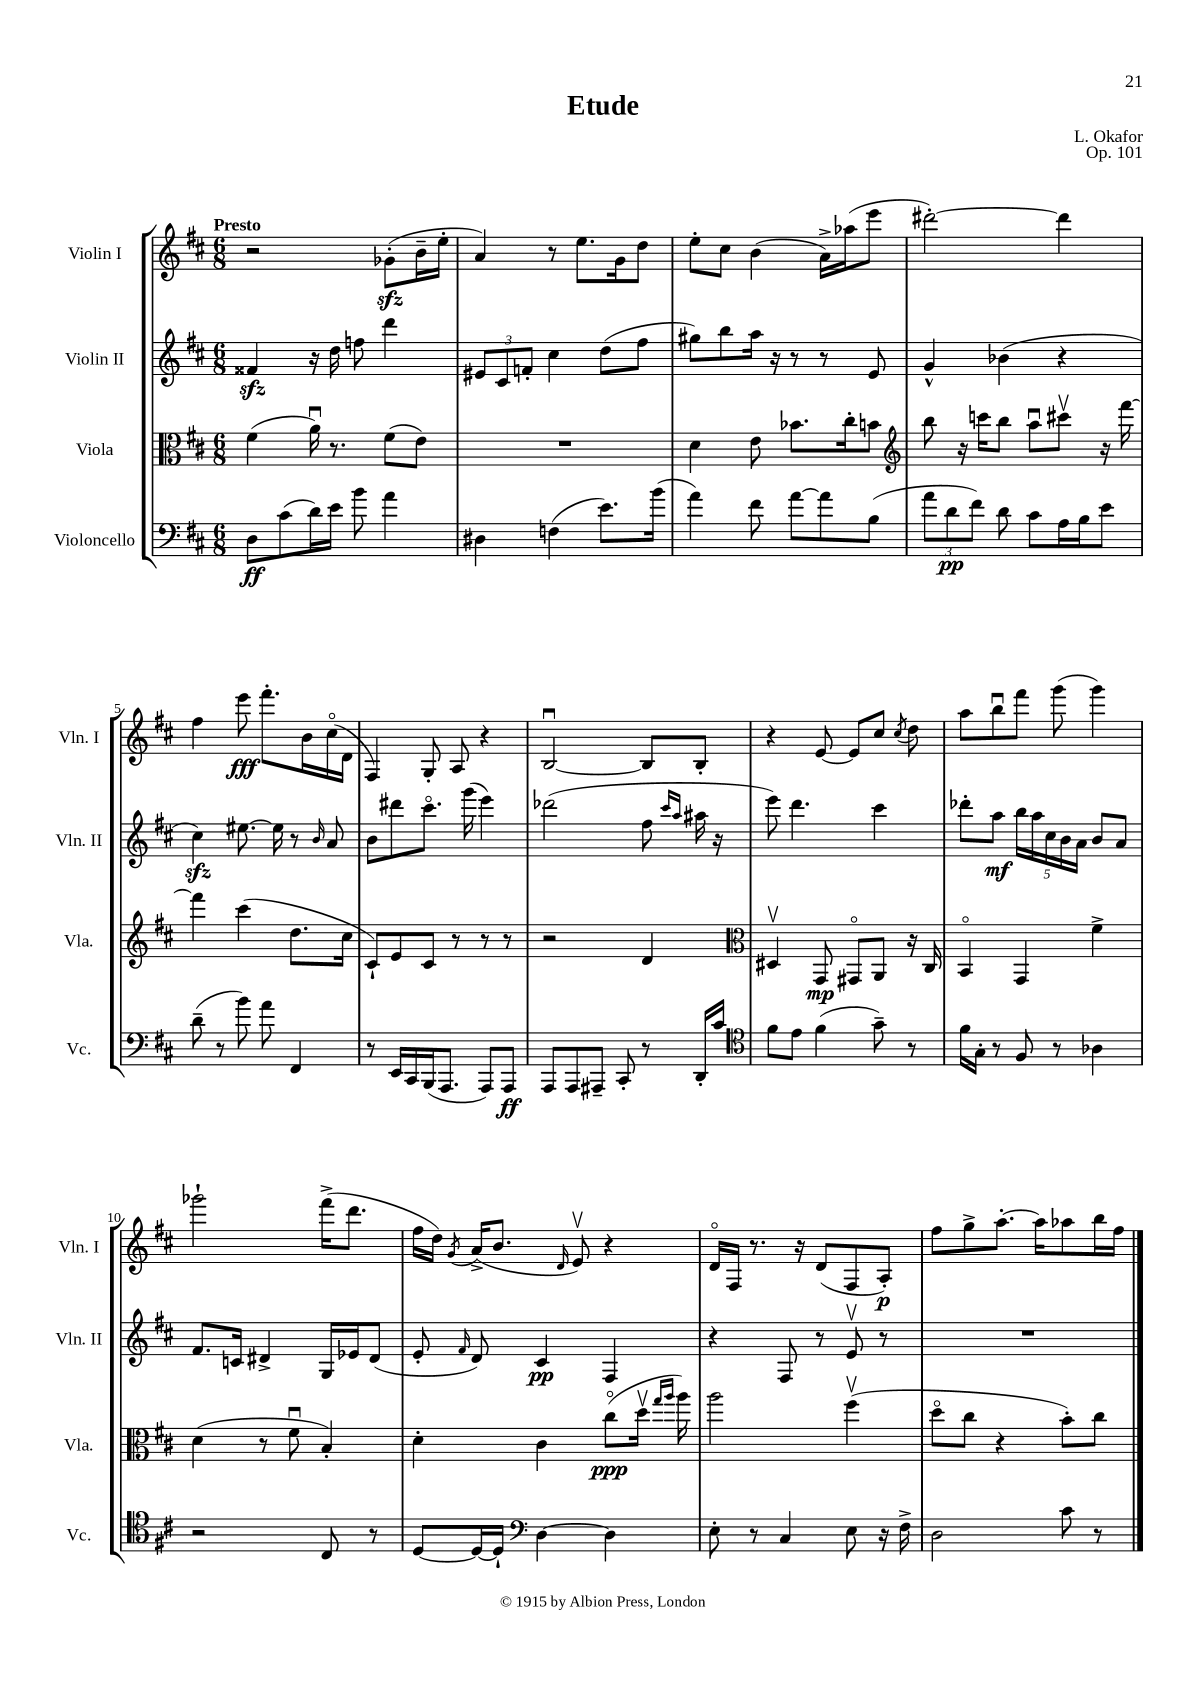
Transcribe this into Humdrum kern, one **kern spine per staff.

**kern	**kern	**kern	**kern
*staff4	*staff3	*staff2	*staff1
*clefF4	*clefC3	*clefG2	*clefG2
*k[f#c#]	*k[f#c#]	*k[f#c#]	*k[f#c#]
*M6/8	*M6/8	*M6/8	*M6/8
8D	(4f#	4f##	2r
(8c#	.	.	.
16d)	16au)	16r	.
16e	8.r	16dd	.
8b	.	8ff	.
4a	(8f#	4ddd	(8g-'
.	8e)	.	16b~
.	.	.	16ee'
=	=	=	=
4D#	2.r	12e#	4a)
.	.	12c#	.
.	.	12f'	.
(4F	.	4cc#	8r
.	.	.	8.ee
8.e)	.	(8dd	.
.	.	.	16g
.	.	8ff#	8dd
(16b	.	.	.
=	=	=	=
4a)	4d	8gg#)	8ee'
.	.	8bb	8cc#
8f#	8e	16aa	(4b
.	.	16r	.
[8a	8.b-	8r	.
8a]	.	8r	16a^)
.	16cc#'	.	(16aa-
(8B	8b	8e	8eee
=	=	=	=
*	*clefG2	*	*
12a	8bb	4g^^	[2ddd#')
12d	.	.	.
.	16r	.	.
12f#)	.	.	.
.	16ccc	.	.
8d	8bb	(4b-	.
8c#	8aau	.	.
16A	8ccc#v	4r	4ddd#]
16B	.	.	.
8e	16r	.	.
.	[16fff#	.	.
=	=	=	=
(8d~	4fff#]	4cc#)	4ff#
8r	.	.	.
8b)	(4ccc#	[8.ee#	8eee
8a	.	.	8.fff#'
.	.	16ee#]	.
4FF#	8.dd	8r	.
.	.	.	16b
.	.	16qqb	.
.	.	8a	(16cc#o
.	16cc#	.	16d
=	=	=	=
8r	8c#`)	8b	4F#)
16EE	8e	8ddd#	.
16CC#	.	.	.
(16BBB	8c#	8.ccc#o	8G'
8.AAA	.	.	.
.	8r	.	8A
.	.	(16ggg	.
8AAA)	8r	4eee)	4r
8AAA	8r	.	.
=	=	=	=
8AAA	2r	(2ddd-	[2Bu
8AAA	.	.	.
8AAA#~	.	.	.
8CC#'	.	.	.
8r	4d	8ff#	8B]
.	.	16qqccc#	.
.	.	16qqaa	.
16DD'	.	16aa#	8B'
16c#	.	16r	.
=	=	=	=
*clefC4	*clefC3	*	*
8f#	4D#v	8eee)	4r
8e	.	4.ddd	.
(4f#	8GG	.	[8e
.	8GG#o	.	8e]
8g~)	8AA	4ccc#	8cc#
.	.	.	8qcc#
8r	16r	.	8dd
.	16C#	.	.
=	=	=	=
16f#	4BBo	8ddd-'	8aa
16G'	.	.	.
8r	.	8aa	8bbu
8F#	4GG	20bb	8fff#
.	.	20aa	.
.	.	20cc#	.
8r	.	.	(8ggg
.	.	20b	.
.	.	20a	.
4A-	4f#^	8b	4ggg)
.	.	8a	.
=	=	=	=
2r	(4d	8.f#	2ggg-`
.	.	16c	.
.	8r	4d#^	.
.	8f#u	.	.
8C#	4B')	16G	(16fff#^
.	.	16e-	8.ddd
8r	.	(8d#	.
=	=	=	=
[8D	4d'	8e'	16ff#
.	.	.	16dd)
.	.	16qqf#	8qg
16D_	.	8d)	(16a^
16D`]	.	.	8.b
*clefF4	*	*	*
[4D	4c#	4c#	.
.	.	.	16qqd
.	.	.	8ev)
4D]	(8cc#o	4F#	4r
.	16ddv	.	.
.	16qqgg	.	.
.	16qqaa	.	.
.	16aa)	.	.
=	=	=	=
8E'	2aa	4r	16do
.	.	.	16F#
8r	.	.	8.r
4C#	.	8F#	.
.	.	.	16r
.	.	8r	(8d
8E	(4ff#v	8ev	8F#
16r	.	8r	8A')
16F#^	.	.	.
=	=	=	=
2D	8ddo	2.r	8ff#
.	8cc#	.	8gg^
.	4r	.	[8.aa'
.	.	.	16aa]
8c#	8b')	.	8aa-
8r	8cc#	.	16bb
.	.	.	16ff#
==	==	==	==
*-	*-	*-	*-
